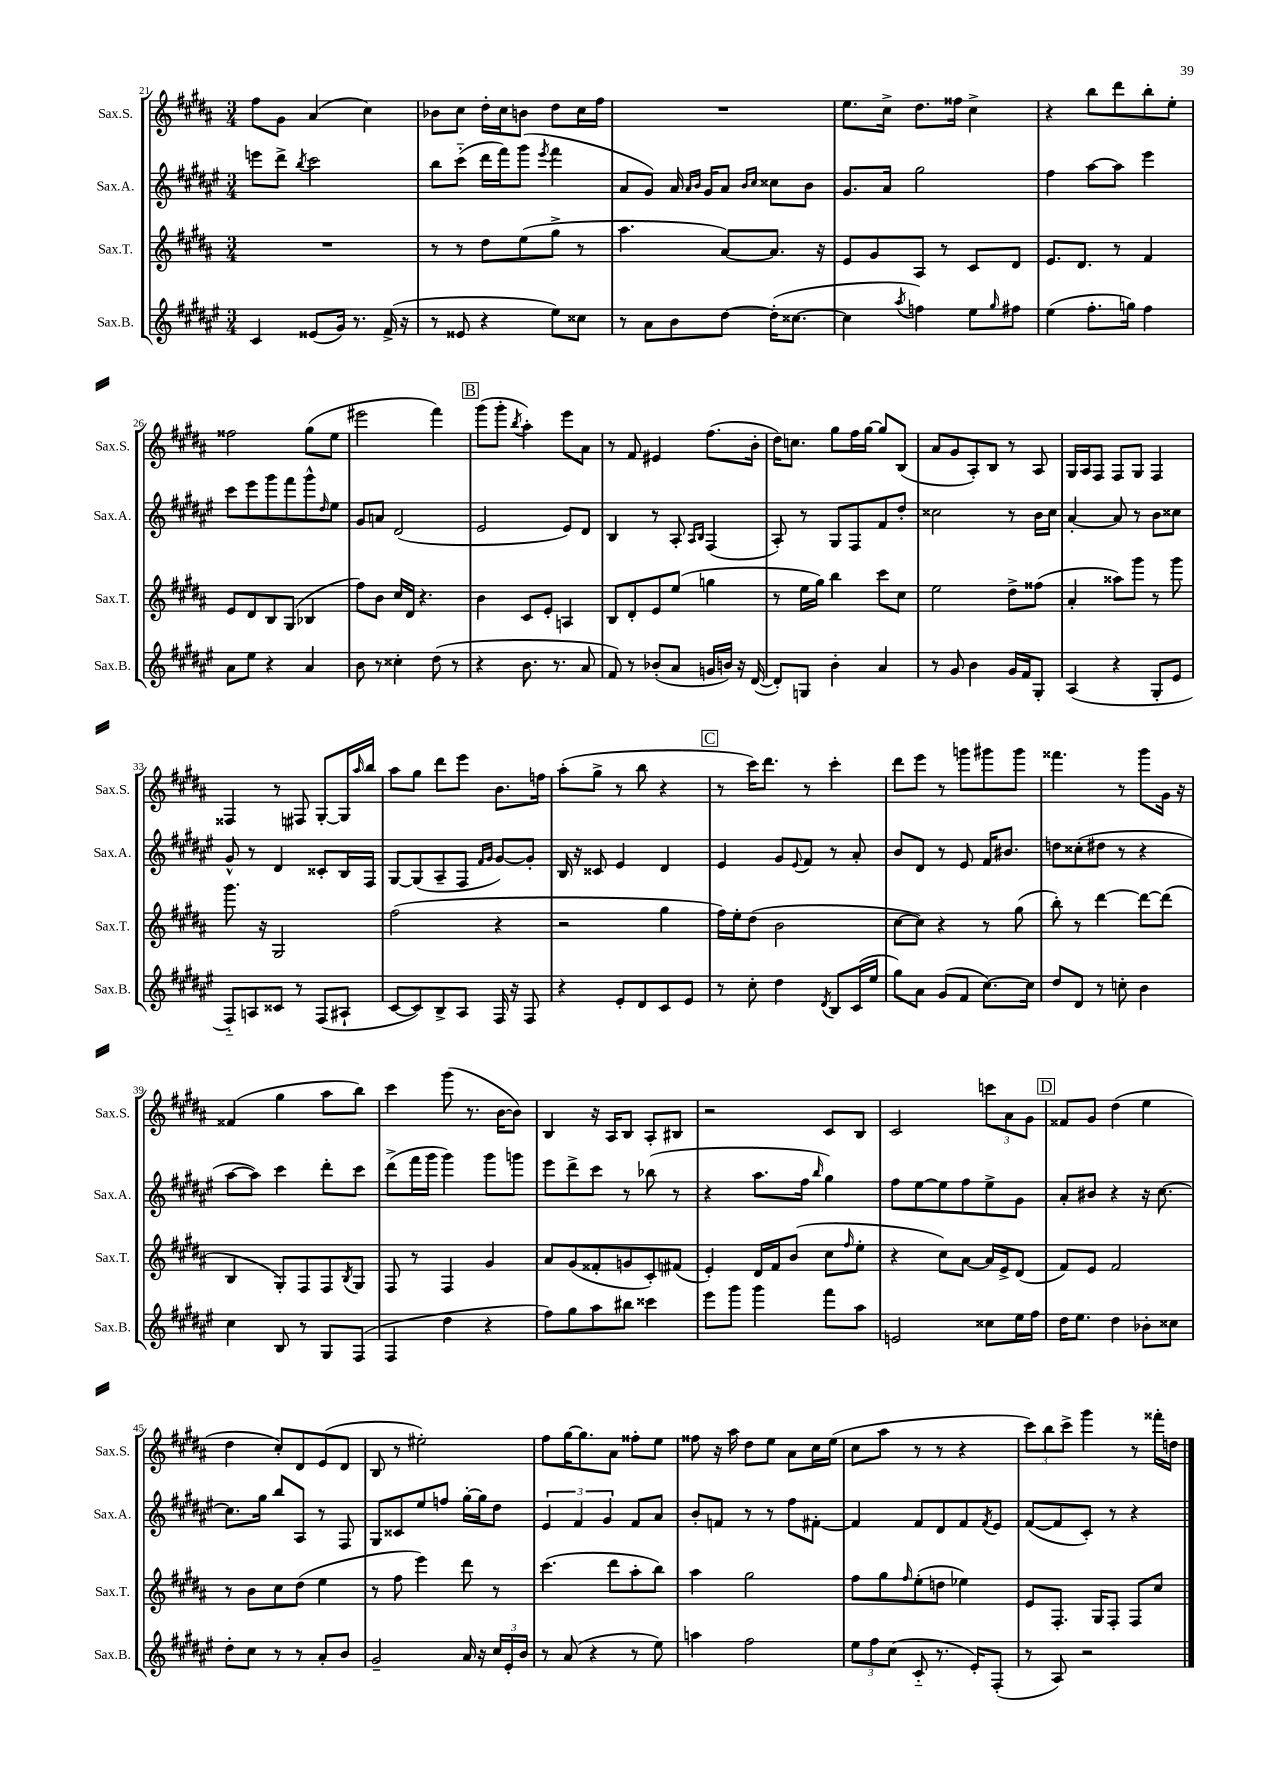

**kern	**kern	**kern	**kern
*staff4	*staff3	*staff2	*staff1
*clefG2	*clefG2	*clefG2	*clefG2
*k[f#c#g#d#a#e#]	*k[f#c#g#d#a#]	*k[f#c#g#d#a#e#]	*k[f#c#g#d#a#]
*M3/4	*M3/4	*M3/4	*M3/4
4c#	2.r	8eee	8ff#
.	.	8ddd#^	8g#
.	.	8qbb	.
(8e##	.	2ccc#	(4a#
16g#)	.	.	.
8.r	.	.	.
.	.	.	4cc#)
(16f#^	.	.	.
16r	.	.	.
=	=	=	=
8r	8r	8bb	8b-
8e##	8r	(8ccc#'~	8cc#
4r	8dd#	16ddd#	16dd#'
.	.	16fff#)	16cc#
.	(8ee	(8ggg#	8b
.	.	8qeee#	.
8ee#)	8gg#^	4fff#	8dd#
8cc##	8r	.	16cc#
.	.	.	16ff#
=	=	=	=
8r	4.aa#	8a#	2.r
8a#	.	8g#)	.
8b	.	16a#	.
.	.	16qqa#	.
.	.	16qqb	.
.	.	16g#	.
[8dd#	[8a#)	8a#	.
.	.	16qqb	.
.	.	16qqcc#	.
(16dd#']	8.a#]	8cc##	.
[8.cc##	.	.	.
.	.	8b	.
.	16r	.	.
=	=	=	=
4cc##]	8e	8.g#	8.ee
.	8g#	.	.
.	.	16a#	16cc#^
8qaa#	.	.	.
4ff)	8A#	2gg#	8.dd#
.	8r	.	.
.	.	.	16ff##
8ee#	8c#	.	4cc#^
16qqgg#	.	.	.
8ff#	8d#	.	.
=	=	=	=
(4ee#	8.e	4ff#	4r
.	8.d#	.	.
8.ff#'	.	[8aa#	8bb
.	8r	8aa#]	8ddd#
16gg)	.	.	.
4ff#	4f#	4eee#	8bb'
.	.	.	8ee'
=	=	=	=
8a#	8e	8ccc#	2ff##
8ee#	8d#	8eee#	.
4r	8B	8ggg#	.
.	(8G#	8fff#	.
4a#	4B-	8ggg#^^	(8gg#
.	.	16qqdd#	.
.	.	8ee#	8ee
=	=	=	=
8b	8ff#)	8g#	2eee#
8r	8b	8a	.
4cc##'	16cc#	(2d#	.
.	16d#	.	.
.	4.r	.	.
(8dd#	.	.	4fff#)
8r	.	.	.
=	=	=	=
4r	4b	2e#	(8ggg#
.	.	.	8ggg#'
.	.	.	8qbb
8.b	8c#	.	4aa#')
.	8e'	.	.
8.r	.	.	.
.	4A	8e#)	8eee
8a#	.	8d#	8a#
=	=	=	=
8f#)	8B	4B	8r
8r	8d#'	.	8f#
(8b-'	8e	8r	4e#
8a#	(8ee	8A#'	.
.	.	16qqA#	.
.	.	16qqB	.
16g	4gg	(4F#	(8.ff#
16b)	.	.	.
16r	.	.	.
([16d#	.	.	16b'
=	=	=	=
8d#'])	8r	8A#')	16dd#)
.	.	.	8.cc
8G	16ee	8r	.
.	16gg#)	.	.
4b'	4bb	8G#	8gg#
.	.	8F#	16ff#
.	.	.	[16gg#
4a#	8ccc#	8f#	8gg#]
.	8cc#	8dd#'	(8B
=	=	=	=
8r	2ee	2cc##	8a#
8g#	.	.	8g#
4b	.	.	8A#')
.	.	.	8B
16g#	8dd#^	8r	8r
16f#	.	.	.
8G#'	(8ff##	16b	8A#
.	.	16cc##	.
=	=	=	=
(4A#	4a#'	[4a#'	16G#
.	.	.	16A#
.	.	.	8F#
4r	8aa##)	8a#]	8F#
.	8ggg#	8r	8G#
8G#'	8r	8b	4F#
8e#	8ggg#	8cc##	.
=	=	=	=
8F#'~)	8.ggg#	8g#^^	4F##
8A	.	8r	.
.	16r	.	.
8c##	2G#	4d#	8r
8r	.	.	8F#
(8F#	.	8c##'	[8G#'
8A#`	.	16B	16G#]
.	.	.	16qqaa#
.	.	16F#	16bb
=	=	=	=
[8c#	(2ff#	[8G#	8aa#
8c#])	.	(8G#]	8gg#
8B^	.	8A#~	8ddd#
8A#	.	8F#	8eee
.	.	16qqf#	.
.	.	16qqg#	.
16F#	4r	[8g#)	8.b
16r	.	.	.
8F#	.	8g#']	.
.	.	.	16ff
=	=	=	=
4r	2r	16B	(8aa#'
.	.	16r	.
.	.	8c##	8gg#^
8e#'	.	4e#	8r
8d#	.	.	8bb
8c#	4gg#	4d#	4r
8e#	.	.	.
=	=	=	=
8r	16ff#)	4e#	8r
.	16ee'	.	.
8cc#'	(8dd#	.	16ccc#)
.	.	.	8.ddd#
4dd#	2b	8g#	.
.	.	8qqe#	.
.	.	8f#	8r
8qd#	.	.	.
8B	.	8r	4ccc#'
(16c#	.	8a#'	.
16ee#	.	.	.
=	=	=	=
8gg#)	[8cc#	8b	8ddd#
8a#	8cc#])	8d#	8eee
(8g#	4r	8r	8r
8f#	.	8e#	8ggg
[8.cc#)	8r	16f#	8ggg#
.	.	8.b#	.
.	(8gg#	.	8ggg#
16cc#]	.	.	.
=	=	=	=
8dd#	8bb')	8dd	4.fff##
8d#	8r	(8cc##'	.
8r	[4ddd#	8dd#	.
8cc'	.	8r	8r
4b	8ddd#_	4r	8ggg#
.	(8ddd#]	.	16g#
.	.	.	16r
=	=	=	=
4cc#	4B	[8aa#	(4f##
.	.	8aa#])	.
8B	8G#')	4ccc#	4gg#
8r	8F#	.	.
8G#	8F#	8ddd#'	8aa#
.	8qB	.	.
(8F#	8G#	8ccc#	8bb)
=	=	=	=
4F#	8F#	(8ddd#^	4ccc#
.	8r	16fff#	.
.	.	16ggg#	.
4dd#	4F#	4ggg#)	(8ggg#
.	.	.	8.r
4r	4g#	8ggg#	.
.	.	.	[16b
.	.	8ggg	8b])
=	=	=	=
8ff#)	8a#	8eee#	4B
8gg#	(8g#	8ddd#^	.
8aa#	8f##'	8ccc#	16r
.	.	.	16A#
8bb#	8g	8r	8B
4ccc##	8c#')	(8bb-	8A#'
.	(8f#	8r	8B#
=	=	=	=
8eee#	4e')	4r	2r
8ggg#	.	.	.
4ggg#	16d#	8.aa#	.
.	16f#	.	.
.	(8b	.	.
.	.	16ff#	.
.	.	16qqbb	.
8fff#	8cc#	4gg#)	8c#
.	16qqff#	.	.
8aa#	8ee'	.	8B
=	=	=	=
2e	4r	8ff#	2c#
.	.	[8ee#	.
.	8cc#)	8ee#]	.
.	[8a#	8ff#	.
8cc##	16a#]	8ee#^	12ccc
.	16e^	.	.
.	.	.	12a#
16ee#	(8d#	8g#	.
.	.	.	12g#
16ff#	.	.	.
=	=	=	=
16dd#	8f#)	8a#'	8f##
8.ee#	.	.	.
.	8e	8b#	8g#
4dd#	2f#	4r	(4dd#
8b-'	.	16r	4ee
.	.	[8.cc#	.
8cc##	.	.	.
=	=	=	=
8dd#'	8r	8.cc#]	4dd#
8cc#	8b	.	.
.	.	16gg#	.
8r	8cc#	8bb	8cc#')
8r	(8dd#	8A#	8d#
8a#'	4ee	8r	(8e
8b	.	8F#	8d#
=	=	=	=
2g#~	8r	8G#	8B
.	8ff#	8c##	8r
.	4eee)	8ee#	2ee#')
.	.	8ff	.
16a#	8ddd#	[16gg#'	.
16r	.	16gg#]	.
24cc#	8r	8dd#	.
24e#'	.	.	.
24b	.	.	.
=	=	=	=
8r	(4.ccc#	6e#	8ff#
(8a#	.	.	[16gg#
.	.	6f#	.
.	.	.	8.gg#]
4r	.	.	.
.	.	6g#	.
.	8ddd#	.	8a#
8r	8aa#'	8f#	8ff##'
8ee#)	8bb)	8a#	8ee
=	=	=	=
4aa	4aa#	8b'	8ff##
.	.	8f	16r
.	.	.	16aa#
2ff#	2gg#	8r	8dd#
.	.	8r	8ee
.	.	8ff#	8a#
.	.	[8f#'	16cc#
.	.	.	(16ee
=	=	=	=
12ee#	8ff#	4f#]	8cc#
12ff#	.	.	.
.	8gg#	.	8aa#
(12cc#	.	.	.
.	16qqff#	.	.
8c#'~	(8ee'	8f#	8r
8.r	8dd	8d#	8r
.	4ee-)	8f#	4r
16e#')	.	.	.
.	.	8qf#	.
(8F#'	.	8e#	.
=	=	=	=
8r	8e	([8f#	12ccc#)
.	.	.	12bb
8A#)	8.F#'	8f#]	.
.	.	.	12ccc#^
2r	.	8c#')	4ggg#
.	16G#	.	.
.	8F#'	8r	.
.	8F#	4r	8r
.	8cc#	.	16fff##'
.	.	.	16dd
==	==	==	==
*-	*-	*-	*-
